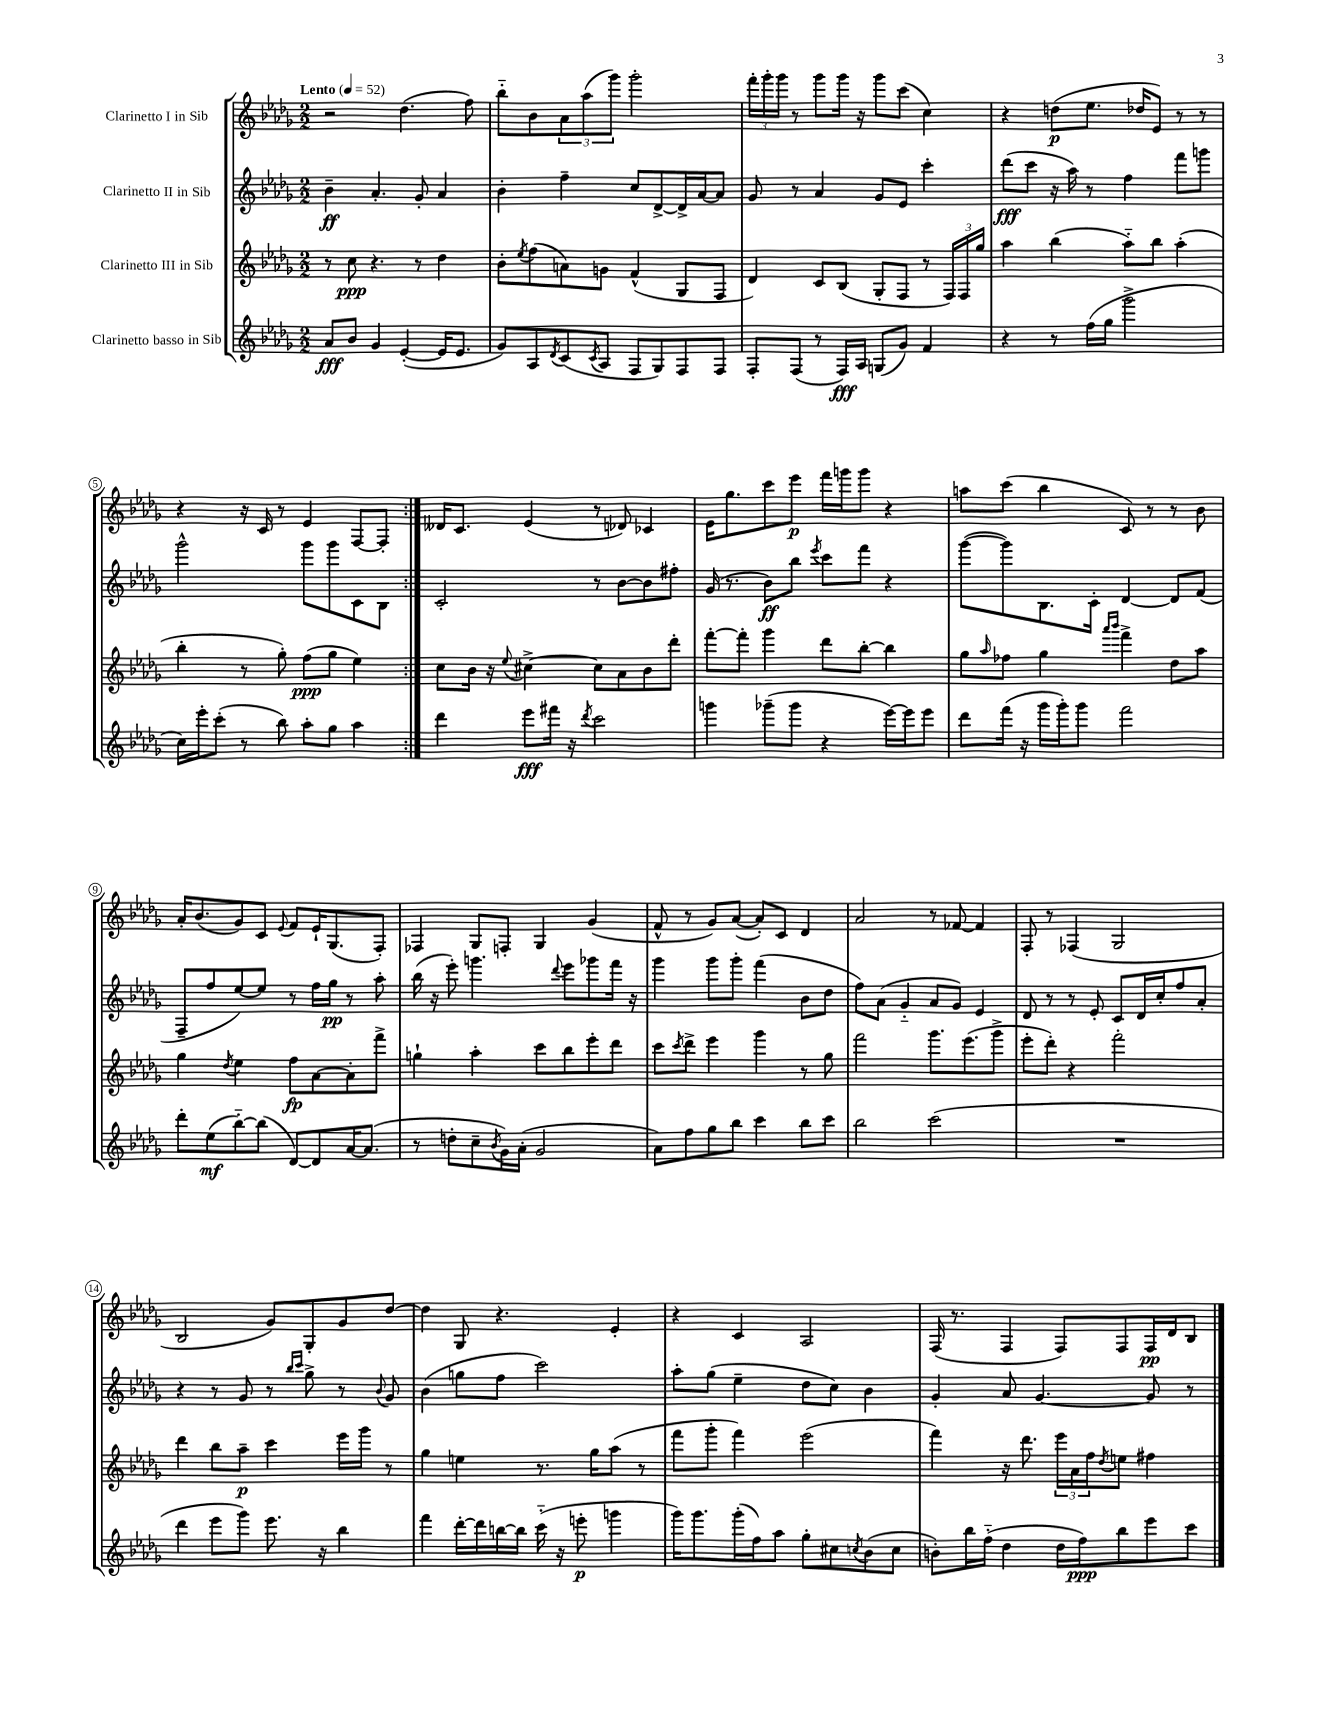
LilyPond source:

<<
\new StaffGroup <<
\new Staff = "s0" \with { instrumentName = "Clarinetto I in Sib" } {
    \clef treble \key des \major \numericTimeSignature \time 2/2 \tempo "Lento" 4 = 52
    \repeat volta 2 { r2 des''4.( f''8) |
    bes''8-_ bes'8 \tuplet 3/2 { aes'8 aes''8( ges'''8) } ges'''2-. |
    \tuplet 3/2 { f'''16-. ges'''16-. ges'''16 } r8 ges'''8 ges'''16 r16 ges'''8 c'''8( c''4) |
    r4 d''8\p( ees''8. des''16 ees'8) r8 r8 |
    r4 r16 c'16 r8 ees'4 f8~ f8-. | }
    deses'16 c'8. ees'4( r8 des'8) ces'4 |
    ees'16 ges''8. c'''8 ees'''8\p f'''16 g'''16 g'''8 r4 |
    a''8 c'''8( bes''4 c'8) r8 r8 bes'8 |
    aes'16-. bes'8.( ges'8) c'8 \appoggiatura { ees'8 } f'8 ees'16-! ges8.( f8-.) |
    fes4 ges8 f8-. ges4 ges'4( |
    f'8-^ r8 ges'8) aes'8~( aes'8-.) c'8 des'4 |
    aes'2 r8 fes'8~ fes'4 |
    f8-. r8 fes4( ges2 |
    bes2 ges'8) ges8-. ges'8 des''8~ |
    des''4 ges8 r4. ees'4-. |
    r4 c'4 aes2 |
    f16( r8. f4 f8) f8 f16\pp des'16 bes8 \bar "|." |
}
\new Staff = "s1" \with { instrumentName = "Clarinetto II in Sib" } {
    \clef treble \key des \major \numericTimeSignature \time 2/2
    \repeat volta 2 { bes'4--\ff aes'4.-. ges'8-. aes'4 |
    bes'4-. f''4-- c''8 des'8~-> des'16-> aes'16~ aes'8 |
    ges'8 r8 aes'4 ges'8 ees'8 c'''4-. |
    des'''8\fff( c'''8 r16 aes''16) r8 f''4 f'''8 g'''8 |
    ges'''2-^ ges'''8 ges'''8 c'8 bes8 | }
    c'2-. r8 bes'8~ bes'8 fis''8-. |
    ges'16( r8. bes'8\ff) bes''8 \acciaccatura { ees'''8 } c'''8 f'''8 r4 |
    ges'''8~( ges'''8) bes8. c'16-. des'4~ des'8 f'8( |
    f8-- f''8 ees''8~) ees''8 r8 f''16 ges''16\pp r8 aes''8-. |
    bes''16( r16 ees'''8-.) g'''4. \appoggiatura { des'''8 } ees'''8 ges'''8 f'''16 r16 |
    ges'''4 ges'''8 ges'''8-. f'''4( bes'8 des''8 |
    f''8) aes'8( ges'4-_ aes'8 ges'8) ees'4 |
    des'8 r8 r8 ees'8-. c'8 des'16 c''16-. f''8 aes'8-. |
    r4 r8 ges'8 r8 \grace { bes''16 c'''16 } ges''8-> r8 \appoggiatura { bes'8 } ges'8 |
    bes'4( g''8 f''8 c'''2) |
    aes''8-. ges''8( ees''4-- des''8 c''8) bes'4 |
    ges'4-. aes'8 ges'4.~ ges'8 r8 \bar "|." |
}
\new Staff = "s2" \with { instrumentName = "Clarinetto III in Sib" } {
    \clef treble \key des \major \numericTimeSignature \time 2/2
    \repeat volta 2 { r8 c''8\ppp r4. r8 des''4 |
    bes'8-. \acciaccatura { ees''8 } f''8( a'8) g'8 f'4-^( ges8 f8 |
    des'4) c'8 bes8( ges8-. f8 r8 \tuplet 3/2 { f16) f16 ges''16 } |
    aes''4 bes''4( aes''8-_) bes''8 aes''4-.( |
    bes''4-. r8 ges''8-.) f''8\ppp( ges''8 ees''4) | }
    c''8 bes'16 r16 \appoggiatura { ees''8 } cis''4~-> cis''8 aes'8 bes'8 des'''8-. |
    f'''8~-. f'''8-. ges'''4 des'''8 bes''8~-. bes''4 |
    ges''8 \grace { aes''16 } fes''8 ges''4 \grace { aes'''16 bes'''16 } f'''4-> des''8 aes''8 |
    ges''4 \acciaccatura { des''8 } ees''4 f''8\fp aes'8~ aes'8-. f'''8-> |
    g''4-! aes''4-. c'''8 bes''8 ees'''8-. des'''8 |
    c'''8 \acciaccatura { c'''8 } des'''8-> ees'''4 ges'''4 r8 ges''8 |
    f'''2 ges'''8. ees'''8.( ges'''8-> |
    ees'''8-. des'''8-.) r4 f'''2-. |
    des'''4 bes''8 aes''8--\p c'''4 ees'''16 ges'''16 r8 |
    ges''4 e''4 r8. ges''16 aes''8( r8 |
    f'''8 ges'''8-. f'''4) ees'''2( |
    f'''4) r16 des'''8. \tuplet 3/2 { ees'''16 aes'16 f''16 } \acciaccatura { des''8 } e''8 fis''4 \bar "|." |
}
\new Staff = "s3" \with { instrumentName = "Clarinetto basso in Sib" } {
    \clef treble \key des \major \numericTimeSignature \time 2/2
    \repeat volta 2 { aes'8\fff bes'8 ges'4 ees'4~-.( ees'16 ees'8. |
    ges'8) aes8 \acciaccatura { des'8 } c'8( \acciaccatura { c'8 } aes8 f8 ges8) f8 f8 |
    f8-. f8( r8 f16\fff) aes16 g8( ges'8) f'4 |
    r4 r8 f''16( ges''16 ges'''2-> |
    c''16) ees'''16-. c'''8-.( r8 bes''8) aes''8-. ges''8 aes''4 | }
    des'''4 ees'''8\fff fis'''16 r16 \acciaccatura { des'''8 } c'''2 |
    g'''4 ges'''8--( ges'''8 r4 ees'''16~) ees'''16 ees'''8 |
    des'''8 f'''16( r16 ges'''16 ges'''16-.) ges'''8 f'''2 |
    des'''8-. ees''8\mf( bes''8~-_) bes''8( des'8~) des'8 aes'16~ aes'8.( |
    r8 d''8-. c''8-- \acciaccatura { bes'8 } ges'16) aes'16-.( ges'2 |
    aes'8) f''8 ges''8 bes''8 c'''4 bes''8 c'''8 |
    bes''2 c'''2( |
    R1 |
    des'''4 ees'''8 ges'''8) ees'''8. r16 bes''4 |
    f'''4 des'''16~-. des'''16 b''16~ b''16 c'''16-_( r16 e'''8-.\p g'''4 |
    ges'''16) ges'''8. ges'''16-.( f''16) aes''8 ges''8-. cis''8 \acciaccatura { c''8 } bes'8( c''8 |
    b'8-.) bes''16 f''16-_( des''4 des''16 f''16\ppp) bes''8 ees'''8 c'''8 \bar "|." |
}
>>
>>
\layout { \context { \Score \override BarNumber.stencil = #(make-stencil-circler 0.1 0.3 ly:text-interface::print) } }
